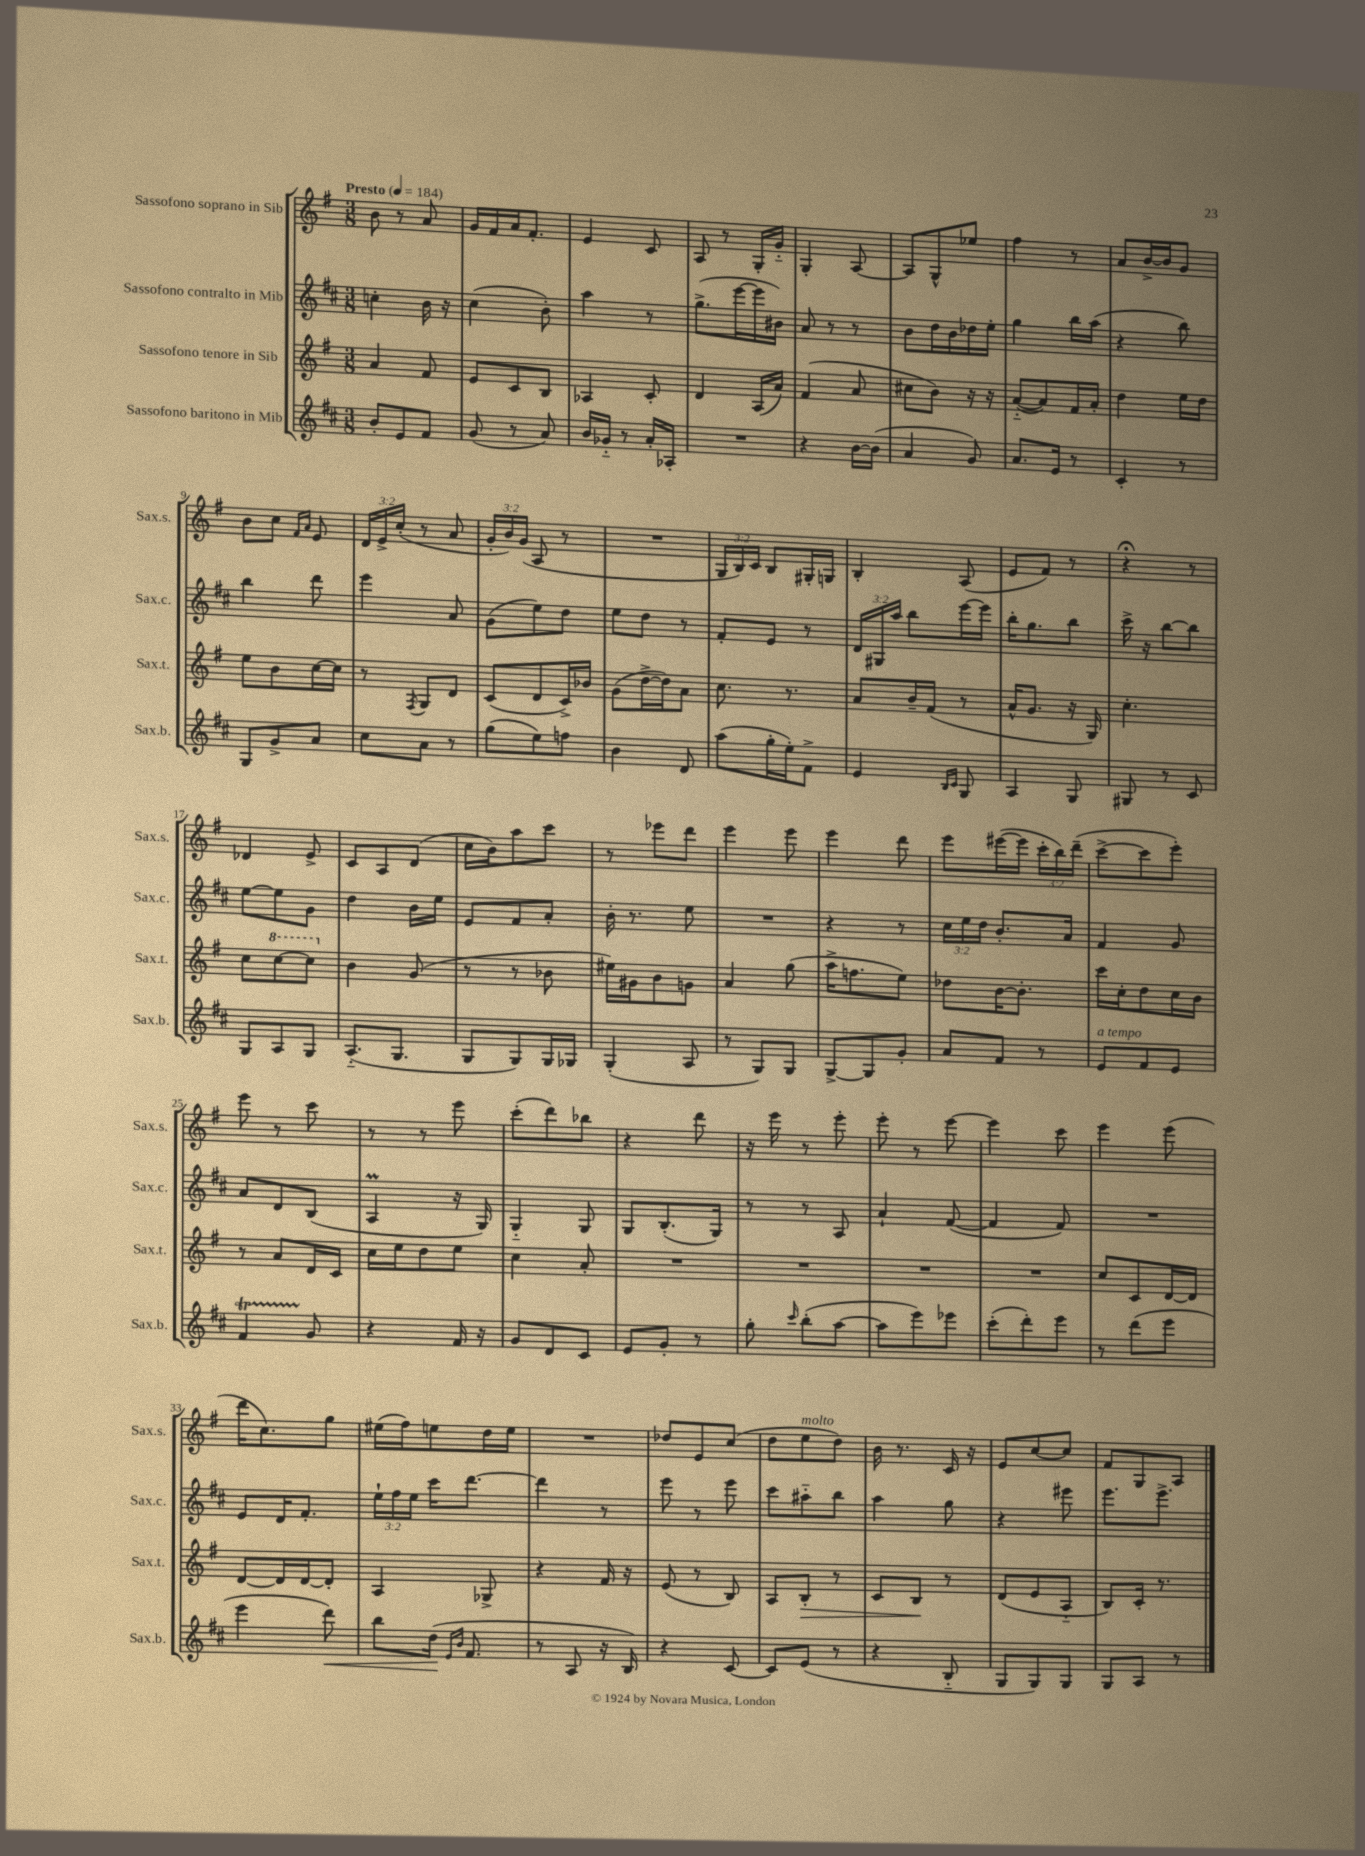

**kern	**dynam	**kern	**dynam	**kern	**kern
*part4	*part4	*part3	*part3	*part2	*part1
*staff4	*staff4	*staff3	*staff3	*staff2	*staff1
*I"Sassofono baritono in Mib	*	*I"Sassofono tenore in Sib	*	*I"Sassofono contralto in Mib	*I"Sassofono soprano in Sib
*I'Sax.b.	*	*I'Sax.t.	*	*I'Sax.c.	*I'Sax.s.
*clefG2	*	*clefG2	*	*clefG2	*clefG2
*k[f#c#]	*	*k[f#]	*	*k[f#c#]	*k[f#]
*M3/8	*	*M3/8	*	*M3/8	*M3/8
*MM184	*	*MM184	*	*MM184	*MM184
=1	=1	=1	=1	=1	=1
!	!	!	!	!	!LO:TX:a:B:t=Presto
8b'/L	.	4a/	.	4ccn'\	8b\
8e/	.	.	.	.	8r
8f#/J	.	8f#/	.	16b\	8a/
.	.	.	.	16r	.
=2	=2	=2	=2	=2	=2
(8g/	.	8e/L	.	(4cc#\	16g/LL
.	.	.	.	.	16f#/
8r	.	8c/	.	.	16a/J
.	.	.	.	.	8.f#'/J
8a/)	.	8B/J	.	8b'\)	.
=3	=3	=3	=3	=3	=3
16b/LL	.	4A-X/	.	4aa\	4e/
16g-X/JJ	.	.	.	.	.
8r	.	.	.	.	.
16a'/LL	.	8c'/	.	8r	8c/
16A-X'/JJ	.	.	.	.	.
=4	=4	=4	=4	=4	=4
4.r	.	4d/	.	(8.gg^\L	8A/
.	.	.	.	.	8r
.	.	.	.	[16eee\L	.
.	.	(16A/LL	.	16eee\]	16G'/LL
.	.	16a/JJ)	.	16b#X\JJ)	16g/JJ
=5	=5	=5	=5	=5	=5
4r	.	(4f#/	.	8a/	4G'/
.	.	.	.	8r	.
[16b\LL	.	8a/	.	8r	[8A/
(16b\JJ]	.	.	.	.	.
=6	=6	=6	=6	=6	=6
4a/	.	8cc#X\L	.	8b\L	8A/L]
.	.	8b\J)	.	16dd\L	8G^^/
.	.	.	.	16b\	.
8g/)	.	16r	.	16dd-X\	8ee-X/J
.	.	16r	.	16ee'\JJ	.
=7	=7	=7	=7	=7	=7
8.a/L	.	([8a/L	.	4gg\	4ff#\
.	.	8a/])	.	.	.
16e/Jk	.	.	.	.	.
8r	.	16f#/L	.	16bb\LL	8r
.	.	16a'/JJ	.	(16aa\JJ	.
=8	=8	=8	=8	=8	=8
4c#'/	.	4dd\	.	4r	8a/L
.	.	.	.	.	[16b^/L
.	.	.	.	.	16b/J]
8r	.	16ee\LL	.	8bb\)	8g/J
.	.	16dd\JJ	.	.	.
!!LO:LB:g=z
=9	=9	=9	=9	=9	=9
8G/L	.	8ee\L	.	4bb\	8b\L
8g^/	.	8b\	.	.	8cc\J
.	.	.	.	.	16qqf#/LL
.	.	.	.	.	16qqa/JJ
8a/J	.	[16cc\L	.	8ddd\	8e/
.	.	16cc\JJ]	.	.	.
=10	=10	=10	=10	=10	=10
8cc#\L	.	8r	.	4eee\	24d/LL
.	.	.	.	.	24e^/
.	.	.	.	.	(24cc'/JJ
.	.	8qF#/	.	.	.
8a\J	.	8G/L	.	.	8r
8r	.	8d/J	.	8a/	8a/
=11	=11	=11	=11	=11	=11
(8gg\L	.	(8c/L	.	(8g\L	24g'/LL
.	.	.	.	.	24b/)
.	.	.	.	.	(24g/JJ
8ee\)	.	8d/	.	8ee\)	8A/
8ffn\J	.	16c^/L)	.	8dd\J	8r
.	.	16b-X/JJ	.	.	.
=12	=12	=12	=12	=12	=12
4b\	.	(8g\L	.	8ee\L	4.r
.	.	[16dd^\L	.	8dd\J	.
.	.	16dd\J])	.	.	.
8d/	.	8a\J	.	8r	.
=13	=13	=13	=13	=13	=13
(8aa\L	.	8.cc\	.	8f#'/L	24G/LL
.	.	.	.	.	24B/)
.	.	.	.	.	24c/JJ
16gg'\L	.	.	.	8e/J	8B/L
16ee'\J)	.	8.r	.	.	.
8f#^\J	.	.	.	8r	16G#X'/L
.	.	.	.	.	16Gn/JJ
=14	=14	=14	=14	=14	=14
4e/	.	8a/L	.	24d/LL	4B'/
.	.	.	.	24G#X/	.
.	.	.	.	24aa/JJ	.
.	.	16b~/L	.	8bb\L	.
.	.	(16f#/JJ	.	.	.
16qqB/LL	.	.	.	.	.
16qqc#/JJ	.	.	.	.	.
8G/	.	8r	.	[16eee\L	(8A/
.	.	.	.	16eee\JJ]	.
=15	=15	=15	=15	=15	=15
4A/	.	16a^^/KL	.	16bb'\KL	8e/L
.	.	8.g/J	.	8.gg\	.
.	.	.	.	.	8f#/J)
8G/	.	16r	.	8bb\J	8r
.	.	16G/)	.	.	.
=16	=16	=16	=16	=16	=16
8G#X/	.	4.cc'\	.	16ccc#^\	4r;<
.	.	.	.	16r	.
8r	.	.	.	[8bb\L	.
8c#/	.	.	.	8bb\J]	8r
!!LO:LB:g=z
=17	=17	=17	=17	=17	=17
8G/L	.	8cc\L	.	[8ee\L	4d-X/
*	*	*8va	*	*	*
8A/	.	[8ccc\	.	8ee\]	.
8G/J	.	8ccc\J]	.	8g\J	8e^/
=18	=18	=18	=18	=18	=18
*	*	*X8va	*	*	*
(8.A/L	.	4b\	.	4dd\	8c/L
.	.	.	.	.	8A/
8.G/J	.	.	.	.	.
.	.	(8g/	.	16b\LL	(8d/J
.	.	.	.	16ee\JJ	.
=19	=19	=19	=19	=19	=19
8G/L	.	8r	.	8e/L	16cc\LL
.	.	.	.	.	16b\J)
8G/)	.	8r	.	8f#/	8aa\
16G/L	.	8b-X\	.	8a'/J	8ccc\J
16G-X/JJ	.	.	.	.	.
=20	=20	=20	=20	=20	=20
(4G'/	.	16ee#X\LL)	.	16b'\	8r
.	.	16g#X\J	.	8.r	.
.	.	8b\	.	.	8eee-X\L
8A/	.	8gn\J	.	8ee\	8ddd\J
=21	=21	=21	=21	=21	=21
8r	.	4a/	.	4.r	4eee\
8G/L)	.	.	.	.	.
8G/J	.	(8gg\	.	.	8eee\
=22	=22	=22	=22	=22	=22
[8G^/L	.	16aa^\KL	.	4r	4eee\
.	.	8.ffn\	.	.	.
8G/]	.	.	.	.	.
8g'/J	.	8ee\J)	.	8r	8ddd\
=23	=23	=23	=23	=23	=23
8a/L	.	8dd-X\L	.	24cc#\LL	8eee\L
.	.	.	.	24ee\	.
.	.	.	.	24dd\JJ	.
8f#/J	.	[16b\K	.	8.b'/L	([16eee#X\L
.	.	8.b'\J]	.	.	16eee#\JJ]
8r	.	.	.	.	24ccc'\LL
.	.	.	.	.	24bb\)
.	.	.	.	16a/Jk	.
.	.	.	.	.	(24ddd~\JJ
=24	=24	=24	=24	=24	=24
!LO:TX:a:i:t=a tempo	!	!	!	!	!
8e/L	.	16ccc\LL	.	4f#/	[8ccc^\L
.	.	16cc'\J	.	.	.
8f#/	.	8dd\	.	.	8ccc\]
8e/J	.	16cc\L	.	8g/	8eee'\J)
.	.	16b\JJ	.	.	.
!!LO:LB:g=z
=25	=25	=25	=25	=25	=25
4f#t/	.	8r	.	8a/L	8eee\
.	.	8a/L	.	8d/	8r
8g/	.	16d/L	.	(8B/J	8ccc\
.	.	16c/JJ	.	.	.
=26	=26	=26	=26	=26	=26
4r	.	16cc\LL	.	4AM/	8r
.	.	16ee\J	.	.	.
.	.	8dd\	.	.	8r
16f#/	.	8ee\J	.	16r	8eee\
16r	.	.	.	16G/)	.
=27	=27	=27	=27	=27	=27
8g/L	.	4cc\	.	4G/	(8ccc'\L
8d/	.	.	.	.	8ddd\)
8c#/J	.	8a'/	.	8G/	8bb-X\J
=28	=28	=28	=28	=28	=28
8e/L	.	4.r	.	8G/L	4r
8g'/J	.	.	.	(8.B'/	.
8r	.	.	.	.	8ddd\
.	.	.	.	16G/Jk)	.
=29	=29	=29	=29	=29	=29
8gg'\	.	4.r	.	8r	16r
.	.	.	.	.	16eee\
16qqccc#/	.	.	.	.	.
(8bb'\L	.	.	.	8r	8r
[8aa\J	.	.	.	8A/	8eee'\
=30	=30	=30	=30	=30	=30
8aa\L]	.	4.r	.	4a`/	8eee'\
8eee\)	.	.	.	.	8r
8eee-X\J	.	.	.	([8f#/	[8eee\
=31	=31	=31	=31	=31	=31
(8ccc#'\L	.	4.r	.	4f#/]	4eee\]
8ddd'\)	.	.	.	.	.
8eee\J	.	.	.	8f#/)	8ccc\
=32	=32	=32	=32	=32	=32
8r	.	8cc/L	.	4.r	4eee\
(8ddd\L	.	8c/	.	.	.
8eee\J	.	[16d/L	.	.	(8eee\
.	.	16d/JJ]	.	.	.
!!LO:LB:g=z
=33	=33	=33	=33	=33	=33
4eee\	.	[8d/L	.	8e/L	16ddd\KL
.	.	.	.	.	8.cc\)
.	.	16d/L]	.	16d/K	.
.	.	[16d/J	.	8.f#'/J	.
!	!LO:HP:b	!	!	!	!
8ddd\)	<	8d'/J]	.	.	8gg\J
=34	=34	=34	=34	=34	=34
8bb\L	.	4A/	.	24ee`\LL	(16ee#X\LL
.	.	.	.	24ff#\	.
.	.	.	.	.	16ff#\J)
.	.	.	.	24ee\JJ	.
(16dd\Jk	.	.	.	16ccc#\KL	8een\
16qqe/LL	.	.	.	.	.
16qqb/JJ	.	.	.	.	.
8.f#/	[	.	.	[8.ddd\J	.
.	.	8G-X^/	.	.	16dd\L
.	.	.	.	.	16ee\JJ
=35	=35	=35	=35	=35	=35
8r	.	4r	.	4ddd\]	4.r
8A/	.	.	.	.	.
16r	.	16f#/	.	8r	.
16B/)	.	16r	.	.	.
=36	=36	=36	=36	=36	=36
4r	.	(8e/	.	8eee\	8dd-X/L
.	.	8r	.	8r	8e/
[8c#/	.	8B/)	.	8eee\	(8cc/J
=37	=37	=37	=37	=37	=37
8c#/L]	.	8A/L	.	8ccc#\L	8dd\L
!	!	!	!	!	!LO:TX:a:i:t=molto
!	!	!	!LO:HP:b	!	!
(8e/J	.	8B'/J	>	8aa#X\	8ee\
8r	.	8r	.	8bb\J	8dd\J)
=38	=38	=38	=38	=38	=38
4r	.	8c/L	.	4aa\	16b\
.	.	.	.	.	8.r
.	.	8B/J	.	.	.
8B/	.	8r	]	8gg\	16c/
.	.	.	.	.	16r
=39	=39	=39	=39	=39	=39
8G/L	.	(8d/L	.	4r	8e/L
8G/)	.	8e/	.	.	[8cc/
8G/J	.	8A/J	.	8eee#X\	8cc/J]
=40	=40	=40	=40	=40	=40
8G/L	.	8B/L)	.	8.eee\L	8f#/L
8A/J	.	16c'/Jk	.	.	8G/
.	.	8.r	.	8.eee^\J	.
8r	.	.	.	.	8A/J
==	==	==	==	==	==
*-	*-	*-	*-	*-	*-
